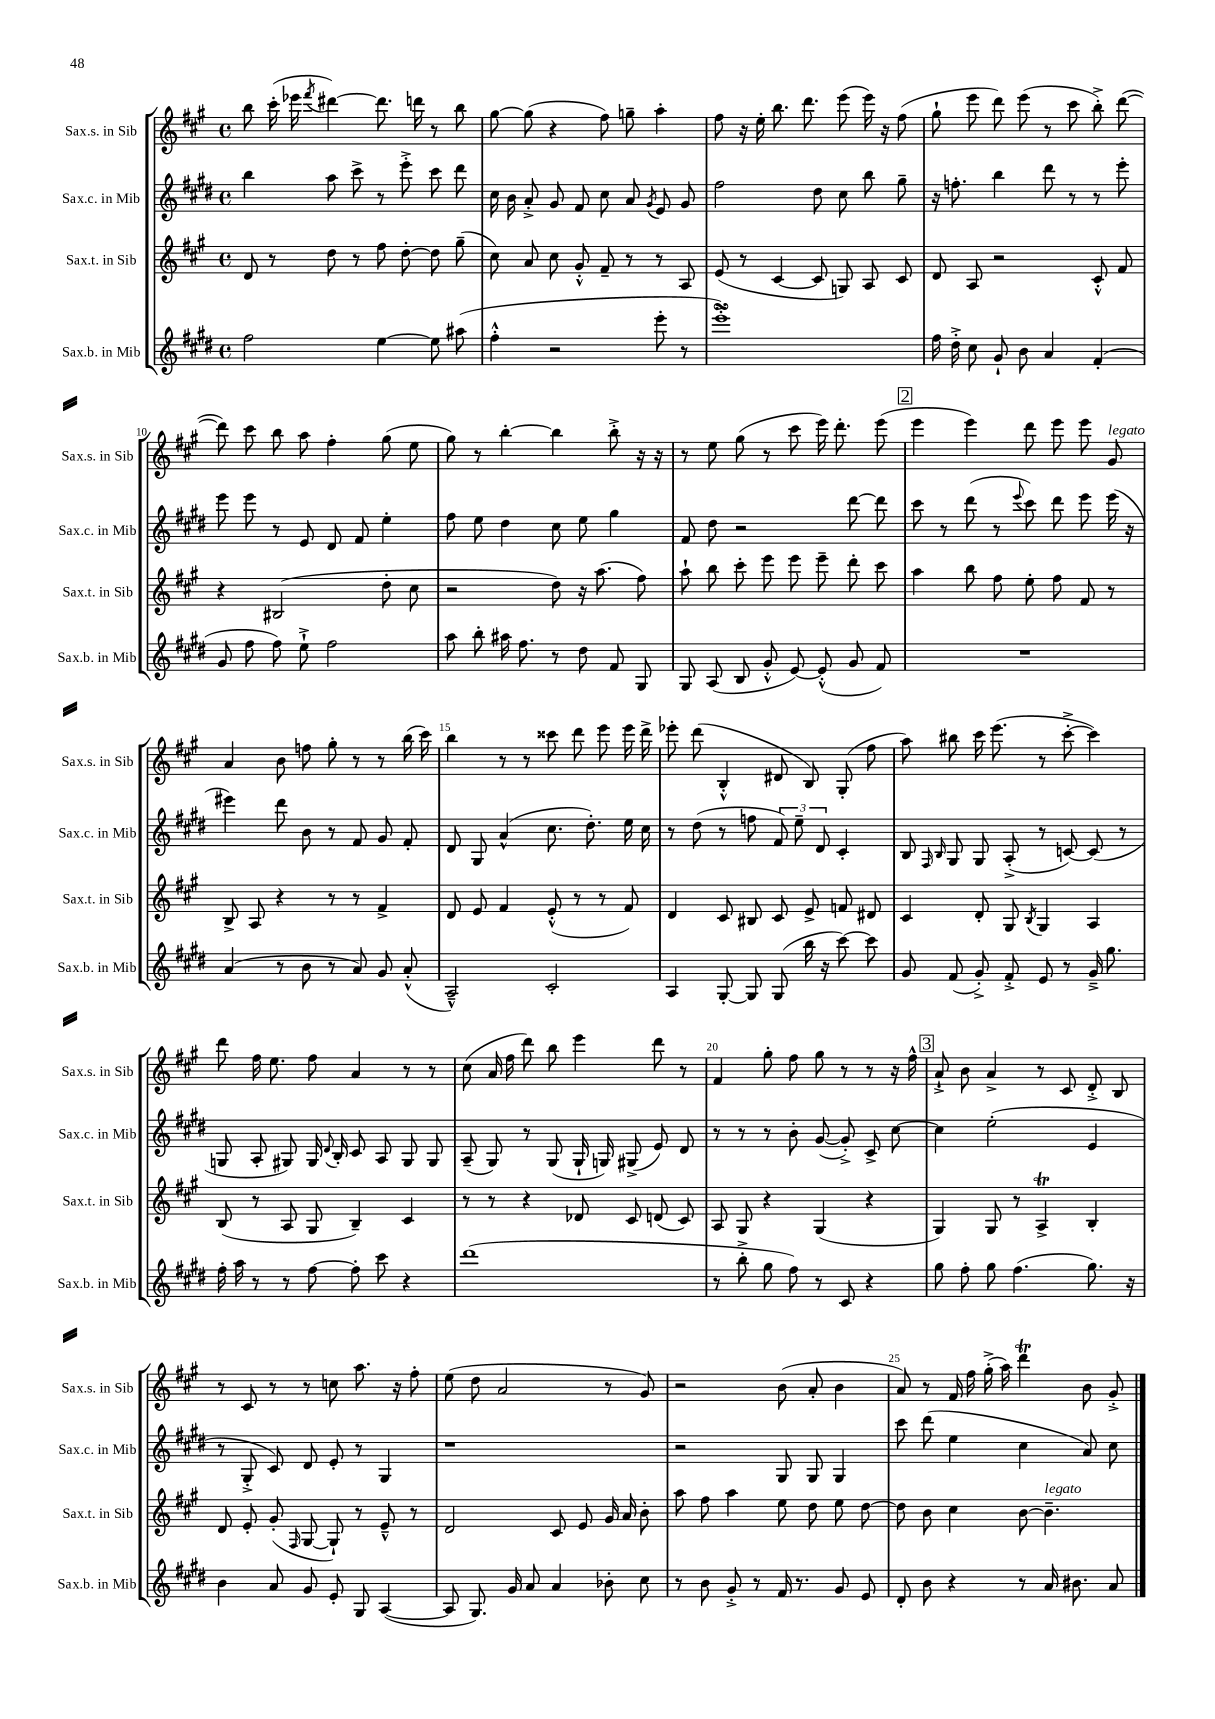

**kern	**kern	**kern	**kern
*part4	*part3	*part2	*part1
*staff4	*staff3	*staff2	*staff1
*I"Sax.b. in Mib	*I"Sax.t. in Sib	*I"Sax.c. in Mib	*I"Sax.s. in Sib
*I'Sax.b. in Mib	*I'Sax.t. in Sib	*I'Sax.c. in Mib	*I'Sax.s. in Sib
*clefG2	*clefG2	*clefG2	*clefG2
*k[f#c#g#d#]	*k[f#c#g#]	*k[f#c#g#d#]	*k[f#c#g#]
*M4/4	*M4/4	*M4/4	*M4/4
*met(c)	*met(c)	*met(c)	*met(c)
=6	=6	=6	=6
2ff#\	8d/	4bb\	8bb\
.	8r	.	(16ccc#'\
.	.	.	16eee-X\
.	.	.	8qfff#/
.	8dd\	8aa\	[4ddd#X\)
.	8r	8ccc#^\	.
[4ee\	8ff#\	8r	8.ddd#\]
.	[8dd'\	8eee'^\	.
.	.	.	16dddn\
8ee\]	8dd\]	8ccc#\	8r
(8aa#X\	(8gg#~\	8ddd#\	8bb\
=7	=7	=7	=7
4ff#'^^\	8cc#\)	16cc#\	[8gg#\
.	.	16b\	.
.	8a/	8a'^/	(8gg#\]
2r	8cc#\	8g#/	4r
.	8g#'^^/	8f#/	.
.	8f#~/	8cc#\	8ff#\)
.	8r	8a/	8ggn~\
.	.	8qg#/	.
8eee'\	8r	8e/	4aa'\
8r	8A/	8g#/	.
=8	=8	=8	=8
1eeesSSs'^)	(8e/	2ff#\	8ff#\
.	8r	.	16r
.	.	.	16ee'\
.	[4c#/	.	8.bb\
.	.	.	8.ddd\
.	8c#/]	8dd#\	.
.	8Gn/)	8cc#\	(8eee\
.	8A/	8bb\	16eee\)
.	.	.	16r
.	8c#/	8gg#~\	(8ff#\
=9	=9	=9	=9
16ff#\	8d/	16r	8gg#`\
16dd#'^\	.	8.ffn'\	.
8cc#\	8A/	.	8eee\
8g#`/	2r	4bb\	8ddd\)
8b\	.	.	(8eee\
4a/	.	8ddd#\	8r
.	.	8r	8ccc#\
(4f#'/	8c#'^^/	8r	8bb'^\)
.	8f#/	8eee'\	([8ddd\
!!LO:LB:g=z
=10	=10	=10	=10
8g#/	4r	8eee\	8ddd\])
8ff#\	.	8eee\	8ccc#\
8ff#\)	(2B#X/	8r	8bb\
8ee`^\	.	8e/	8aa\
2ff#\	.	8d#/	4ff#'\
.	.	8f#/	.
.	8dd'\	4ee'\	(8gg#\
.	8cc#\	.	8ee\
=11	=11	=11	=11
8aa\	2r	8ff#\	8gg#\)
8bb'\	.	8ee\	8r
16aa#X\	.	4dd#\	[4bb'\
8.ff#\	.	.	.
8r	8dd\)	8cc#\	4bb\]
8dd#\	16r	8ee\	.
.	(8.aa\	.	.
8f#/	.	4gg#\	8bb'^\
8G#/	8ff#\)	.	16r
.	.	.	16r
=12	=12	=12	=12
8G#/	8aa`\	8f#/	8r
(8A/	8bb\	8dd#\	8ee\
8B/	8ccc#'\	2r	(8gg#\
8g#'^^/	8eee\	.	8r
[8e/)	8eee\	.	8ccc#\
(8e'^^/]	8eee~\	.	16eee\)
.	.	.	8.ddd'\
8g#/	8ddd'\	[8ddd#\	.
8f#/)	8ccc#\	8ddd#\]	(8eee\
!!LO:REH:place=s1:t=2
=13	=13	=13	=13
1r	4aa\	8ccc#\	4eee\
.	.	8r	.
.	8bb\	(8ddd#\	4eee\)
.	8ff#\	8r	.
.	.	8qqeee/	.
.	8ee'\	8ccc#\)	8ddd\
.	8ff#\	8ddd#\	8eee\
.	8f#/	8eee\	8eee\
!	!	!	!LO:TX:a:i:t=legato
.	8r	(16eee\	8g#/
.	.	16r	.
!!LO:LB:g=z
=14	=14	=14	=14
(4a/	8B^/	4eee#X\)	4a/
.	8A/	.	.
8r	4r	8ddd#\	8b\
8b\	.	8b\	8ffn\
8r	8r	8r	8gg#'\
8a/)	8r	8f#/	8r
8g#/	4f#^/	8g#/	8r
(8a'^^/	.	8f#'/	(16bb\
.	.	.	16ccc#\)
=15	=15	=15	=15
2A~^^/)	8d/	8d#/	4bb\
.	8e/	8G#/	.
.	4f#/	(4a^^/	8r
.	.	.	8r
2c#'/	(8e'^^/	8.cc#\	8ccc##X\
.	8r	.	8ddd\
.	.	8.dd#'\)	.
.	8r	.	8eee\
.	8f#/)	16ee\	16eee\
.	.	16cc#\	16ddd^\
=16	=16	=16	=16
4A/	4d/	8r	8eee-X'\
.	.	(8dd#\	(8ddd\
[8G#'/	8c#/	8r	4B'^^/
8G#/]	8B#X/	8ffn\	.
(8G#/	8c#/	12f#/)	8d#X/
.	.	12ee~\	.
16bb\	8e^/	.	8B/)
.	.	12d#/	.
16r	.	.	.
[8ccc#\)	8fn/	4c#'/	(8G#'/
8ccc#\]	8d#X/	.	8ff#\
=17	=17	=17	=17
8g#/	4c#/	8B/	8aa\)
.	.	16qqF#/	.
.	.	16qqB/	.
(8f#/	.	8G#/	8bb#X\
8g#'^/)	8d'/	8G#/	16ccc#\
.	.	.	(8.eee\
8f#'^/	8G#/	(8A'^/	.
.	8qB/	.	.
8e/	4G#/	8r	8r
8r	.	[8cn/)	[8ccc#'^\
16g#~^/	4A/	(8c/]	4ccc#\])
8.gg#\	.	.	.
.	.	8r	.
!!LO:LB:g=z
=18	=18	=18	=18
16ff#'\	(8B/	8Gn/	8ddd\
16aa\	.	.	.
8r	8r	8A'/	16ff#\
.	.	.	8.ee\
8r	8A/	8G#X/)	.
[8ff#\	8G#/	16G#/	8ff#\
.	.	8qqd#/	.
.	.	16B'/	.
8ff#'\]	4B~/)	8c#/	4a/
8ccc#\	.	8A/	.
4r	4c#/	8G#/	8r
.	.	8G#/	8r
=19	=19	=19	=19
(1ddd#	8r	(8A~/	(8cc#\
.	8r	8G#/)	16a/
.	.	.	16ff#\
.	4r	8r	8ddd\)
.	.	(8G#/	8bb\
.	8d-X/	16G#`/	4eee\
.	.	16Gn/)	.
.	8c#/	(8G#X^/	.
.	(8dn/	8e/)	8ddd\
.	8c#/)	8d#/	8r
=20	=20	=20	=20
8r	8A/	8r	4f#/
8bb'^\	8G#/	8r	.
8gg#\	4r	8r	8gg#'\
8ff#\)	.	8b'\	8ff#\
8r	(4G#/	([8g#/	8gg#\
8c#/	.	8g#'^/])	8r
4r	4r	8c#^/	8r
.	.	[8cc#\	16r
.	.	.	16ff#^^\
!!LO:REH:place=s1:t=3
=21	=21	=21	=21
8gg#\	4G#/)	4cc#\]	8a`^/
8ff#'\	.	.	8b\
8gg#\	8G#/	(2ee'\	4a^/
(4.ff#\	8r	.	.
.	4AT^/	.	8r
.	.	.	8c#/
8.gg#\)	4B'/	4e/	8d'^/
.	.	.	8B/
16r	.	.	.
!!LO:LB:g=z
=22	=22	=22	=22
4b\	8d/	8r	8r
.	8e'/	8G#'^/	8c#/
8a/	(8g#'/	8c#/)	8r
.	16qqF#/	.	.
8g#/	[8G#/	8d#/	8r
8e'/	8G#`/])	8e'/	8ccn\
8G#/	8r	8r	8.aa\
([4A/	8e~^^/	4G#/	.
.	.	.	16r
.	8r	.	8ff#'\
=23	=23	=23	=23
8A/]	2d/	1r	(8ee\
8.G#/)	.	.	8dd\
.	.	.	2a/
16g#/	.	.	.
8a/	.	.	.
4a/	8c#/	.	.
.	8e/	.	.
8b-X'\	16g#/	.	8r
.	16a/	.	.
8cc#\	8b'\	.	8g#/)
=24	=24	=24	=24
8r	8aa\	2r	2r
8b\	8ff#\	.	.
8g#'^/	4aa\	.	.
8r	.	.	.
16f#/	8ee\	8G#/	(8b\
8.r	.	.	.
.	8dd\	8G#/	8a'/
8g#/	8ee\	4G#/	4b\
8e/	[8dd\	.	.
=25	=25	=25	=25
8d#'/	8dd\]	8ccc#\	8a/)
8b\	8b\	(8ddd#\	8r
4r	4cc#\	4ee\	16f#/
.	.	.	16ff#\
.	.	.	(16gg#'^\
.	.	.	16aa\)
8r	[8b\	4cc#\	4dddT\
!	!LO:TX:a:i:t=legato	!	!
16a/	4.b~\]	.	.
8.b#X\	.	.	.
.	.	8a/)	8b\
8a/	.	8cc#\	8g#'^/
==	==	==	==
*-	*-	*-	*-
